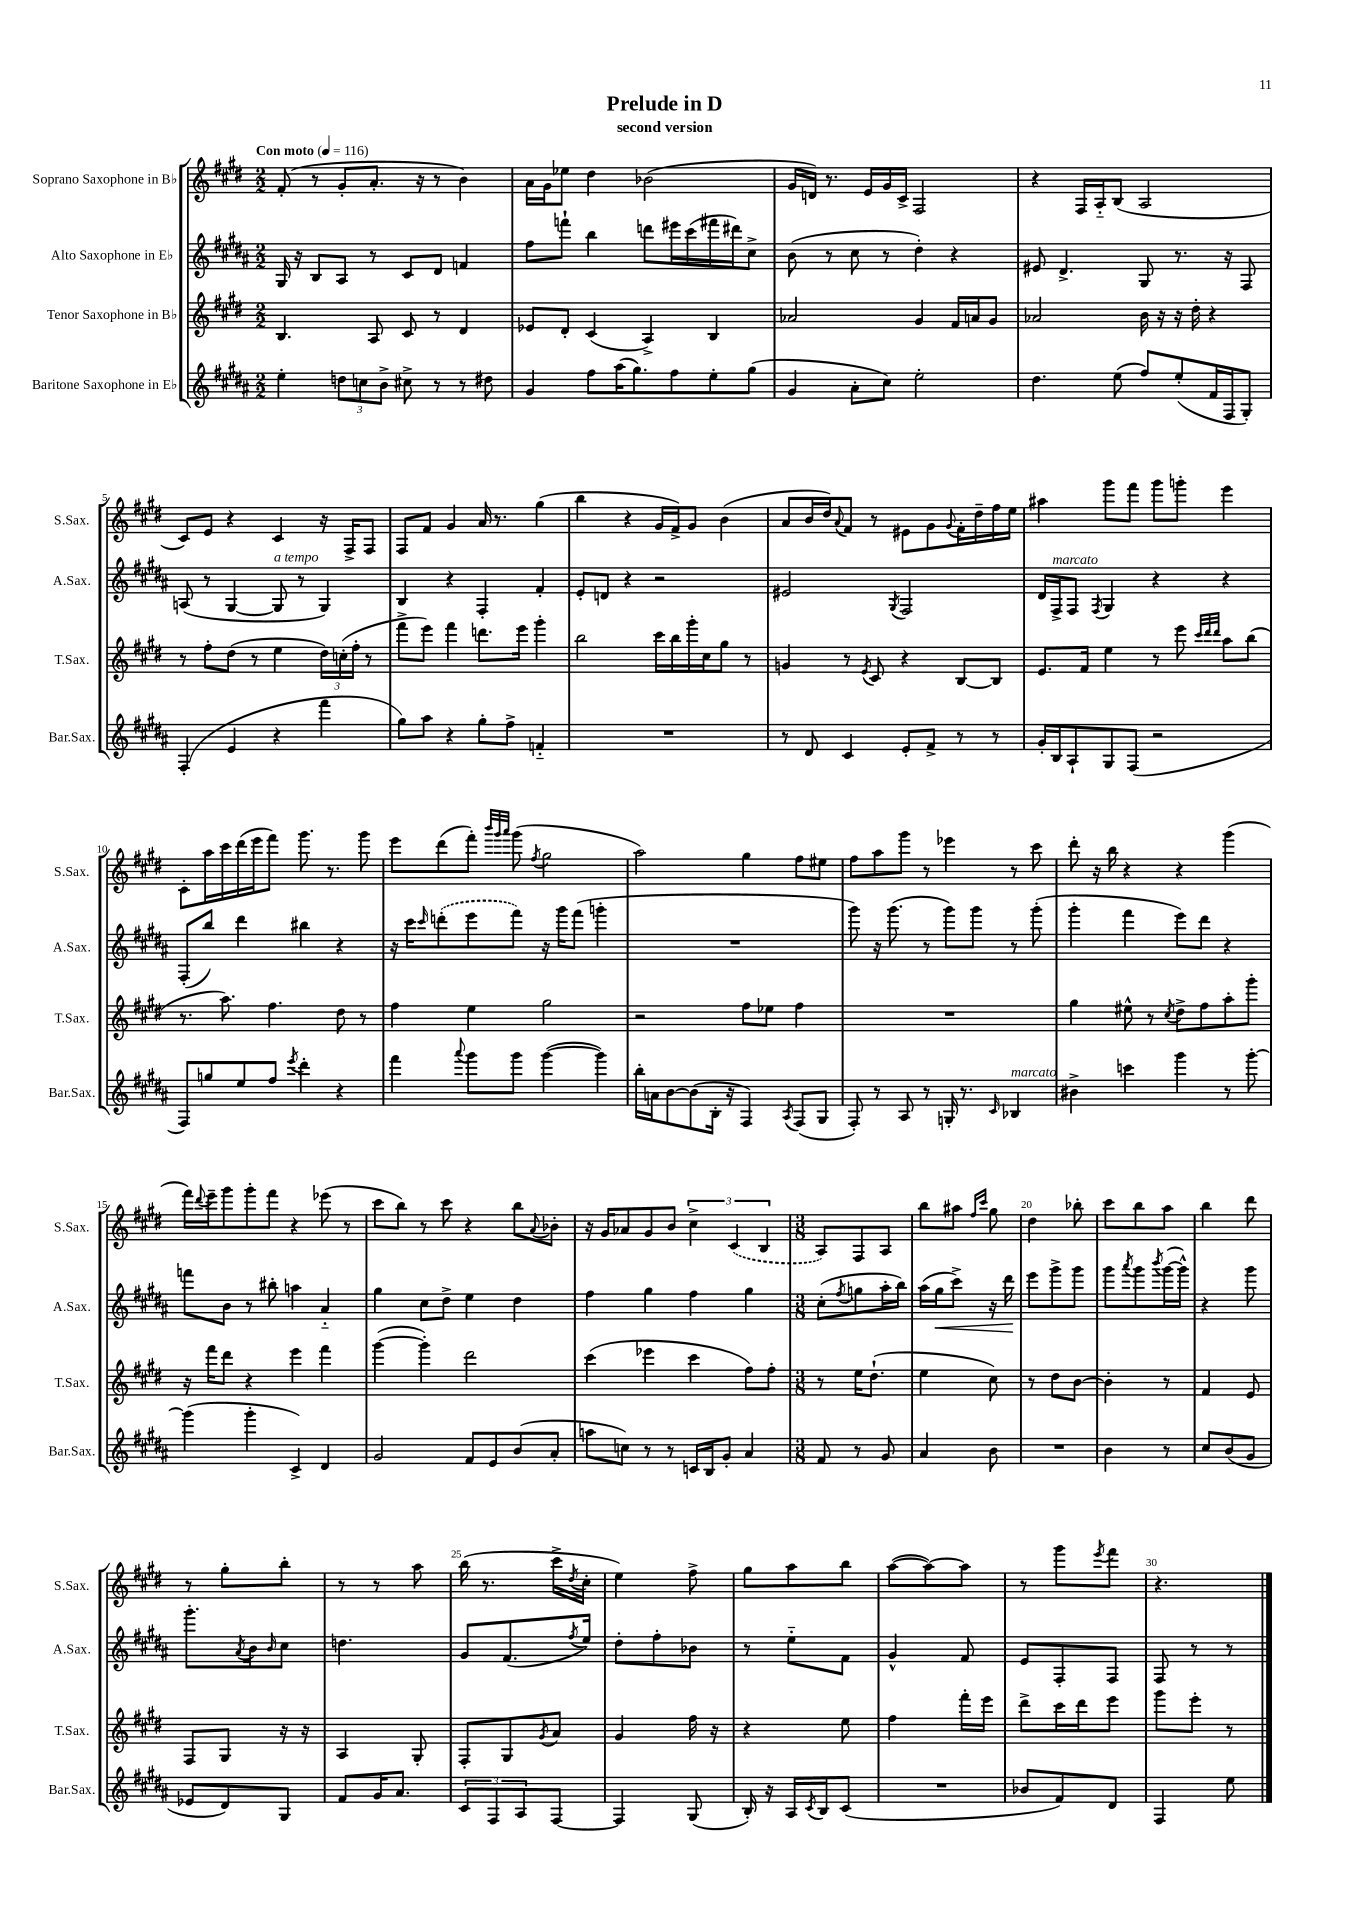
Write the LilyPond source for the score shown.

\header { title = "Prelude in D" subtitle = "second version" }
<<
\new StaffGroup <<
\new Staff = "s0" \with { instrumentName = "Soprano Saxophone in Bb" shortInstrumentName = "S.Sax." } {
    \clef treble \key e \major \numericTimeSignature \time 2/2 \tempo "Con moto" 4 = 116
    fis'8-.( r8 gis'8-. a'8.-. r16 r8 b'4) |
    a'16 gis'16 ees''8 dis''4 bes'2( |
    gis'16 d'16) r8. e'16 gis'16 cis'16-> fis2 |
    r4 fis16 a16-_ b8( a2 |
    cis'8) e'8 r4 cis'4 r16 fis16-> fis8 |
    fis8 fis'8 gis'4 a'16 r8. gis''4( |
    b''4 r4 gis'16 fis'16->) gis'8 b'4( |
    a'8 b'16 dis''16) \appoggiatura { a'8 } fis'8 r8 eis'8 gis'8 \appoggiatura { gis'8 } fis'16-. dis''16-- fis''16 e''16 |
    ais''4 gis'''8 fis'''8 gis'''8 g'''8-. e'''4 |
    cis'8-. a''16 cis'''16 dis'''16( e'''16 fis'''8) gis'''8. r8. gis'''8 |
    e'''8 dis'''8( fis'''8-.) \grace { b'''32 gis'''32 a'''32 } gis'''8( \acciaccatura { fis''8 } gis''2 |
    a''2) gis''4 fis''8 eis''8 |
    fis''8 a''8 gis'''8 r8 ees'''4 r8 cis'''8 |
    dis'''8-. r16 b''16 r4 r4 gis'''4( |
    fis'''16) \appoggiatura { dis'''8 } e'''16-- gis'''8 gis'''8-. fis'''8 r4 ees'''8( r8 |
    cis'''8 b''8) r8 cis'''8 r4 b''8 \appoggiatura { a'8 } bes'8-. |
    r16 gis'16 aes'8 gis'8 b'8 \tuplet 3/2 { cis''4-> \once \slurDashed cis'4( b4 } |
    \numericTimeSignature \time 3/8 a8) fis8 a8 |
    b''8 ais''8 \grace { fis''16 cis'''16 } gis''8 |
    dis''4 bes''8-. |
    cis'''8 b''8 a''8 |
    b''4 dis'''8 |
    r8 gis''8-. b''8-. |
    r8 r8 a''8 |
    b''16( r8. cis'''16-> \acciaccatura { dis''8 } cis''16-. |
    e''4) fis''8-> |
    gis''8 a''8 b''8 |
    a''8~( a''8~) a''8 |
    r8 gis'''8 \acciaccatura { e'''8 } fis'''8 |
    r4. \bar "|." |
}
\new Staff = "s1" \with { instrumentName = "Alto Saxophone in Eb" shortInstrumentName = "A.Sax." } {
    \clef treble \key b \major \numericTimeSignature \time 2/2
    gis16 r16 b8 ais8 r8 cis'8 dis'8 f'4 |
    fis''8 f'''8-! b''4 d'''8 eis'''16 cis'''16( fis'''16 dis'''16) cis''8-> |
    b'8( r8 cis''8 r8 dis''4-.) r4 |
    eis'8 dis'4.-> gis8 r8. r16 fis8 |
    a8( r8 gis4~ gis8^\markup { \italic "a tempo" } r8 gis4) |
    b4 r4 fis4-. fis'4-. |
    e'8-. d'8 r4 r2 |
    eis'2 \acciaccatura { gis8 } fis2 |
    dis'16 fis16->^\markup { \italic "marcato" } fis8 \acciaccatura { fis8 } gis4 r4 r4 |
    fis8-.( b''8) dis'''4 bis''4 r4 |
    r16 cis'''16 \grace { cis'''16 } \once \slurDashed d'''8-.( e'''8 fis'''8) r16 gis'''16 fis'''8( g'''4-. |
    R1 |
    gis'''8) r16 gis'''8.( r8 gis'''8) gis'''8 r8 gis'''8-.( |
    gis'''4-. fis'''4 e'''8) dis'''8 r4 |
    f'''8 b'8 r8 bis''8-. a''4 ais'4-_ |
    gis''4 cis''8 dis''8-> e''4 dis''4 |
    fis''4 gis''4 fis''4 gis''4 |
    \numericTimeSignature \time 3/8 cis''8-.( \acciaccatura { fis''8 } g''8 ais''16-. b''16) |
    ais''16( gis''16\< cis'''8->) r16 dis'''16\! |
    e'''8 gis'''8-> gis'''8 |
    gis'''8 \acciaccatura { ais'''8 } gis'''8 \acciaccatura { b'''8 } gis'''16~( gis'''16-^) |
    r4 gis'''8 |
    gis'''8.-. \acciaccatura { ais'8 } b'16 \grace { b'16 } cis''8 |
    d''4. |
    gis'8 fis'8.( \acciaccatura { fis''8 } e''16) |
    dis''8-. fis''8-. bes'8 |
    r8 e''8-_ fis'8 |
    gis'4-^ fis'8 |
    e'8 fis8-. fis8 |
    fis8 r8 r8 \bar "|." |
}
\new Staff = "s2" \with { instrumentName = "Tenor Saxophone in Bb" shortInstrumentName = "T.Sax." } {
    \clef treble \key e \major \numericTimeSignature \time 2/2
    b4. a8 cis'8 r8 dis'4 |
    ees'8 dis'8-. cis'4( a4->) b4 |
    aes'2 gis'4 fis'16 a'16 gis'8 |
    aes'2 b'16 r16 r16 dis''16-. r4 |
    r8 fis''8-. dis''8( r8 e''4 \tuplet 3/2 { dis''16) c''16-.( fis''16-. } r8 |
    fis'''8-> e'''8) fis'''4 d'''8. e'''16 gis'''4-. |
    b''2 cis'''16 b''16 gis'''16-. cis''16 gis''8 r8 |
    g'4 r8 \acciaccatura { e'8 } cis'8 r4 b8~ b8 |
    e'8. fis'16 e''4 r8 e'''8 \grace { cis'''32 dis'''32 dis'''32 } a''8 b''8( |
    r8. a''8.) fis''4. dis''8 r8 |
    fis''4 e''4 gis''2 |
    r2 fis''8 ees''8 fis''4 |
    R1 |
    gis''4 eis''8-^ r8 \acciaccatura { cis''8 } dis''8-> fis''8 a''8-. gis'''8-. |
    r16 fis'''16 dis'''8 r4 e'''4 fis'''4 |
    gis'''4~( gis'''4-.) dis'''2 |
    cis'''4( ees'''4 cis'''4 fis''8) fis''8-. |
    \numericTimeSignature \time 3/8 r8 e''16 dis''8.-!( |
    e''4 cis''8) |
    r8 dis''8 b'8~ |
    b'4-. r8 |
    fis'4 e'8 |
    fis8 gis8 r16 r16 |
    a4 gis8-. |
    fis8-. gis8 \acciaccatura { gis'8 } a'8 |
    gis'4 fis''16 r16 |
    r4 e''8 |
    fis''4 fis'''16-. e'''16 |
    dis'''8-> cis'''16 dis'''16 e'''8 |
    gis'''8 e'''8-. r8 \bar "|." |
}
\new Staff = "s3" \with { instrumentName = "Baritone Saxophone in Eb" shortInstrumentName = "Bar.Sax." } {
    \clef treble \key b \major \numericTimeSignature \time 2/2
    e''4-. \tuplet 3/2 { d''8 c''8 b'8-> } cis''8-> r8 r8 dis''8 |
    gis'4 fis''8 ais''16( gis''8.) fis''8 e''8-. gis''8( |
    gis'4 ais'8-. cis''8) e''2-. |
    dis''4. e''8( fis''8) e''8-.( fis'16 fis16 gis8-.) |
    fis4-.( e'4 r4 fis'''4 |
    gis''8) ais''8 r4 gis''8-. fis''8-> f'4-_ |
    R1 |
    r8 dis'8 cis'4 e'8-. fis'8-> r8 r8 |
    gis'16-. b16 ais8-! gis8 fis8( r2 |
    fis8) g''8 e''8 fis''8 \acciaccatura { e'''8 } dis'''4-. r4 |
    fis'''4 \appoggiatura { ais'''8 } gis'''8 gis'''8 gis'''4~( gis'''4) |
    b''16-. a'16 b'8~ b'8( b16-. r16 fis4) \acciaccatura { ais8 } fis8( gis8 |
    fis8-.) r8 ais8 r8 g16-. r8. \grace { cis'16 } bes4^\markup { \italic "marcato" } |
    bis'4-> c'''4 gis'''4 r8 gis'''8~-. |
    gis'''4( gis'''4-. cis'4->) dis'4 |
    gis'2 fis'8 e'8 b'8( ais'8-. |
    a''8 c''8) r8 r8 c'16 b16 gis'8-. ais'4 |
    \numericTimeSignature \time 3/8 fis'8 r8 gis'8 |
    ais'4 b'8 |
    R4. |
    b'4 r8 |
    cis''8 b'8( gis'8 |
    ees'8 dis'8) gis8 |
    fis'8 gis'16 ais'8. |
    \tuplet 3/2 { cis'8 fis8 ais8 } fis8~ |
    fis4 gis8( |
    b16-.) r16 ais16 \acciaccatura { cis'8 } b16 cis'8( |
    R4. |
    bes'8 fis'8) dis'8 |
    fis4 e''8 \bar "|." |
}
>>
>>
\layout { \context { \Score \override BarNumber.break-visibility = ##(#f #t #t) barNumberVisibility = #(every-nth-bar-number-visible 5) } }
